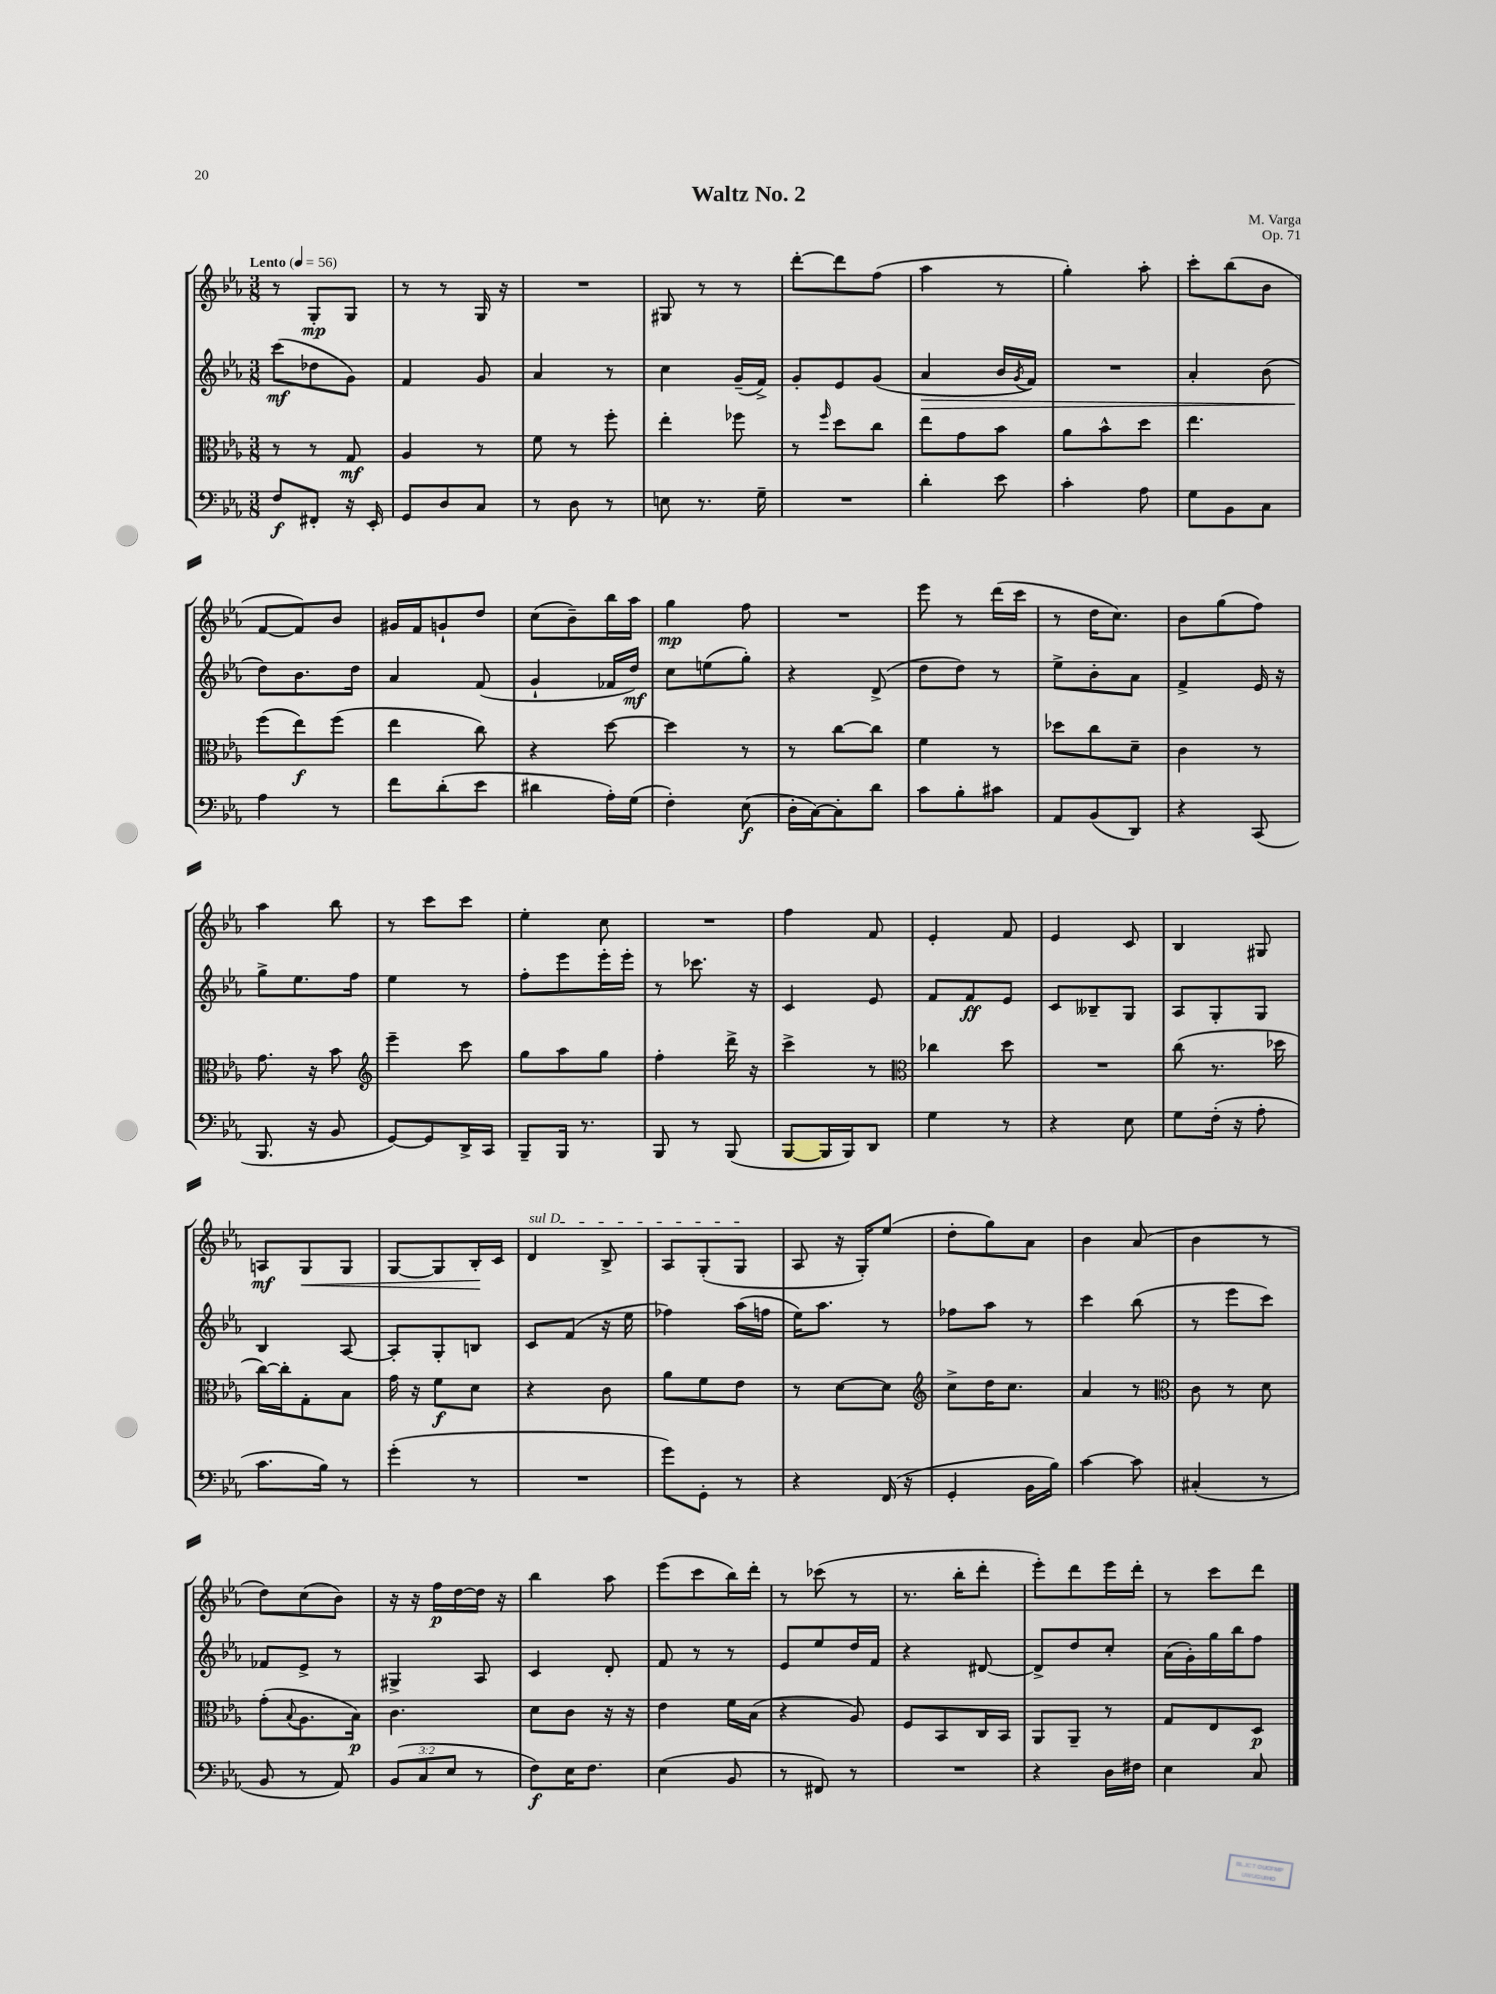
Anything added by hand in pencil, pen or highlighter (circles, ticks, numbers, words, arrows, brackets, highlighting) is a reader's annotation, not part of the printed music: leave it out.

**kern	**kern	**kern	**kern
*staff4	*staff3	*staff2	*staff1
*clefF4	*clefC3	*clefG2	*clefG2
*k[b-e-a-]	*k[b-e-a-]	*k[b-e-a-]	*k[b-e-a-]
*M3/8	*M3/8	*M3/8	*M3/8
*MM56	*MM56	*MM56	*MM56
8F	8r	(8ccc	8r
8FF#'	8r	8dd-	8G'
16r	8G	8g)	8G
16EE-'	.	.	.
=	=	=	=
8GG	4A-	4f	8r
8D	.	.	8r
8C	8r	8g	16G
.	.	.	16r
=	=	=	=
8r	8f	4a-	4.r
8D	8r	.	.
8r	8ff'	8r	.
=	=	=	=
8E	4ee-'	4cc	8G#
8.r	.	.	8r
.	8ff-	(16g~	8r
16G~	.	16f^)	.
=	=	=	=
4.r	8r	8g'	[8ddd'
.	16qqff	.	.
.	8dd	8e-	8ddd]
.	8cc	(8g	(8ff
=	=	=	=
4d'	8ee-	4a-	4aa-
.	8g	.	.
8e-	8b-	16b-	8r
.	.	8qg	.
.	.	16f)	.
=	=	=	=
4c'	8a-	4.r	4gg')
.	8b-^^	.	.
8A-	8dd	.	8aa-'
=	=	=	=
8G	4.ee-	4a-'	8ccc'
8BB-	.	.	(8bb-
8C	.	(8b-	8b-
=	=	=	=
4A-	(8ff	8dd)	[8f
.	8ee-)	8.b-	8f])
8r	(8ff	.	8b-
.	.	16dd	.
=	=	=	=
8f	4ee-	4a-	16g#
.	.	.	16f
(8d'	.	.	8g`
8e-	8cc)	(8f	8dd
=	=	=	=
4d#	4r	4g`	(8cc
.	.	.	8b-~)
16A-')	[8dd	16f-	16bb-
(16G	.	16dd)	16aa-
=	=	=	=
4F')	4dd]	8cc	4gg
.	.	(8ee	.
(8E-	8r	8gg')	8ff
=	=	=	=
16D'	8r	4r	4.r
[16C)	.	.	.
8C']	[8cc	.	.
8d	8cc]	(8d^	.
=	=	=	=
8c	4f	8dd	8eee-
8B-'	.	8dd)	8r
8c#	8r	8r	(16ddd
.	.	.	16ccc
=	=	=	=
8AA-	8dd-	8ee-^	8r
(8BB-	8cc	8b-'	16dd
.	.	.	8.cc)
8DD)	8d~	8a-	.
=	=	=	=
4r	4c	4f^	8b-
.	.	.	(8gg
(8CC	8r	16e-	8ff)
.	.	16r	.
=	=	=	=
8.BBB-	8.g	8gg^	4aa-
.	.	8.ee-	.
16r	16r	.	.
8BB-	8b-	.	8bb-
.	.	16ff	.
=	=	=	=
*	*clefG2	*	*
[8GG)	4eee-~	4ee-	8r
8GG]	.	.	8ccc
16DD^	8ccc	8r	8ccc
16CC	.	.	.
=	=	=	=
8BBB-~	8gg	8ff'	4ee-'
16BBB-	8aa-	8eee-	.
8.r	.	.	.
.	8gg	16eee-'	8cc
.	.	16eee-'	.
=	=	=	=
8BBB-	4ff'	8r	4.r
8r	.	8.ccc-	.
(8BBB-	16ddd^	.	.
.	16r	16r	.
=	=	=	=
[8BBB-	4ccc^	4c	4ff
16BBB-]	.	.	.
16BBB-)	.	.	.
8DD	8r	8e-	8f
=	=	=	=
*	*clefC3	*	*
4G	4cc-	8f	4e-'
.	.	8f	.
8r	8dd	8e-	8f
=	=	=	=
4r	4.r	8c	4e-
.	.	8B--~	.
8E-	.	8G	8c
=	=	=	=
8G	(8cc	8A-	4B-
(16F'	8.r	8G'	.
16r	.	.	.
8A-'	.	8G	8G#
.	16dd-	.	.
=	=	=	=
8.c	[16cc)	4B-	8A
.	16cc']	.	.
.	8G'	.	8G
16B-)	.	.	.
8r	8B-	[8A-	8G
=	=	=	=
(4g'	16g	8A-']	[8G
.	16r	.	.
.	8f	8G'	8G]
8r	8d	8B	16B-'
.	.	.	16c
=	=	=	=
4.r	4r	8c	4d
.	.	(8f	.
.	8c	16r	8B-^
.	.	16ee-	.
=	=	=	=
8g)	8a-	4ff-)	8A-
8GG'	8f	.	(8G'
8r	8e-	(16aa-	8G
.	.	16ff	.
=	=	=	=
4r	8r	16ee-)	8A-
.	.	8.aa-	.
.	[8d	.	16r
.	.	.	16G')
(16FF	8d]	8r	(8ee-
16r	.	.	.
=	=	=	=
*	*clefG2	*	*
4GG'	8cc^	8ff-	8dd'
.	16dd	8aa-	8gg)
.	8.cc	.	.
16BB-	.	8r	8a-
16B-)	.	.	.
=	=	=	=
[4c	4a-	4ccc	4b-
8c]	8r	(8bb-	(8a-
=	=	=	=
*	*clefC3	*	*
(4C#'	8c	8r	4b-
.	8r	8eee-	.
8r	8d	8ccc)	8r
=	=	=	=
8BB-	(8g'	8f-	8dd)
.	8qqB-	.	.
8r	8.A-	8e-^	(8cc
8AA-)	.	8r	8b-)
.	16B-)	.	.
=	=	=	=
(12BB-	4.c	4G#^	16r
.	.	.	16r
12C	.	.	.
.	.	.	16ff
12E-	.	.	.
.	.	.	[16dd
8r	.	8A-	16dd]
.	.	.	16r
=	=	=	=
8F)	8d	4c	4bb-
16E-	8c	.	.
8.F	.	.	.
.	16r	8d'	8aa-
.	16r	.	.
=	=	=	=
(4E-	4e-	8f	(8eee-
.	.	8r	8ccc
8BB-	16f	8r	16bb-)
.	(16B-	.	16ddd'
=	=	=	=
8r	4r	8e-	8r
8FF#)	.	8ee-	(8ccc-
8r	8A-)	16dd	8r
.	.	16f	.
=	=	=	=
4.r	8F	4r	8.r
.	8BB-	.	.
.	.	.	16bb-'
.	16C	[8d#	8ddd'
.	16BB-	.	.
=	=	=	=
4r	8AA-	8d#^]	8eee-')
.	8AA-~	8dd	8ddd
16D	8r	8cc'	16eee-
16F#	.	.	16ddd'
=	=	=	=
4E-	8G	(16a-	8r
.	.	16g')	.
.	8E-	16gg	8ccc
.	.	16bb-	.
8C	8D	8ff	8ddd
==	==	==	==
*-	*-	*-	*-
